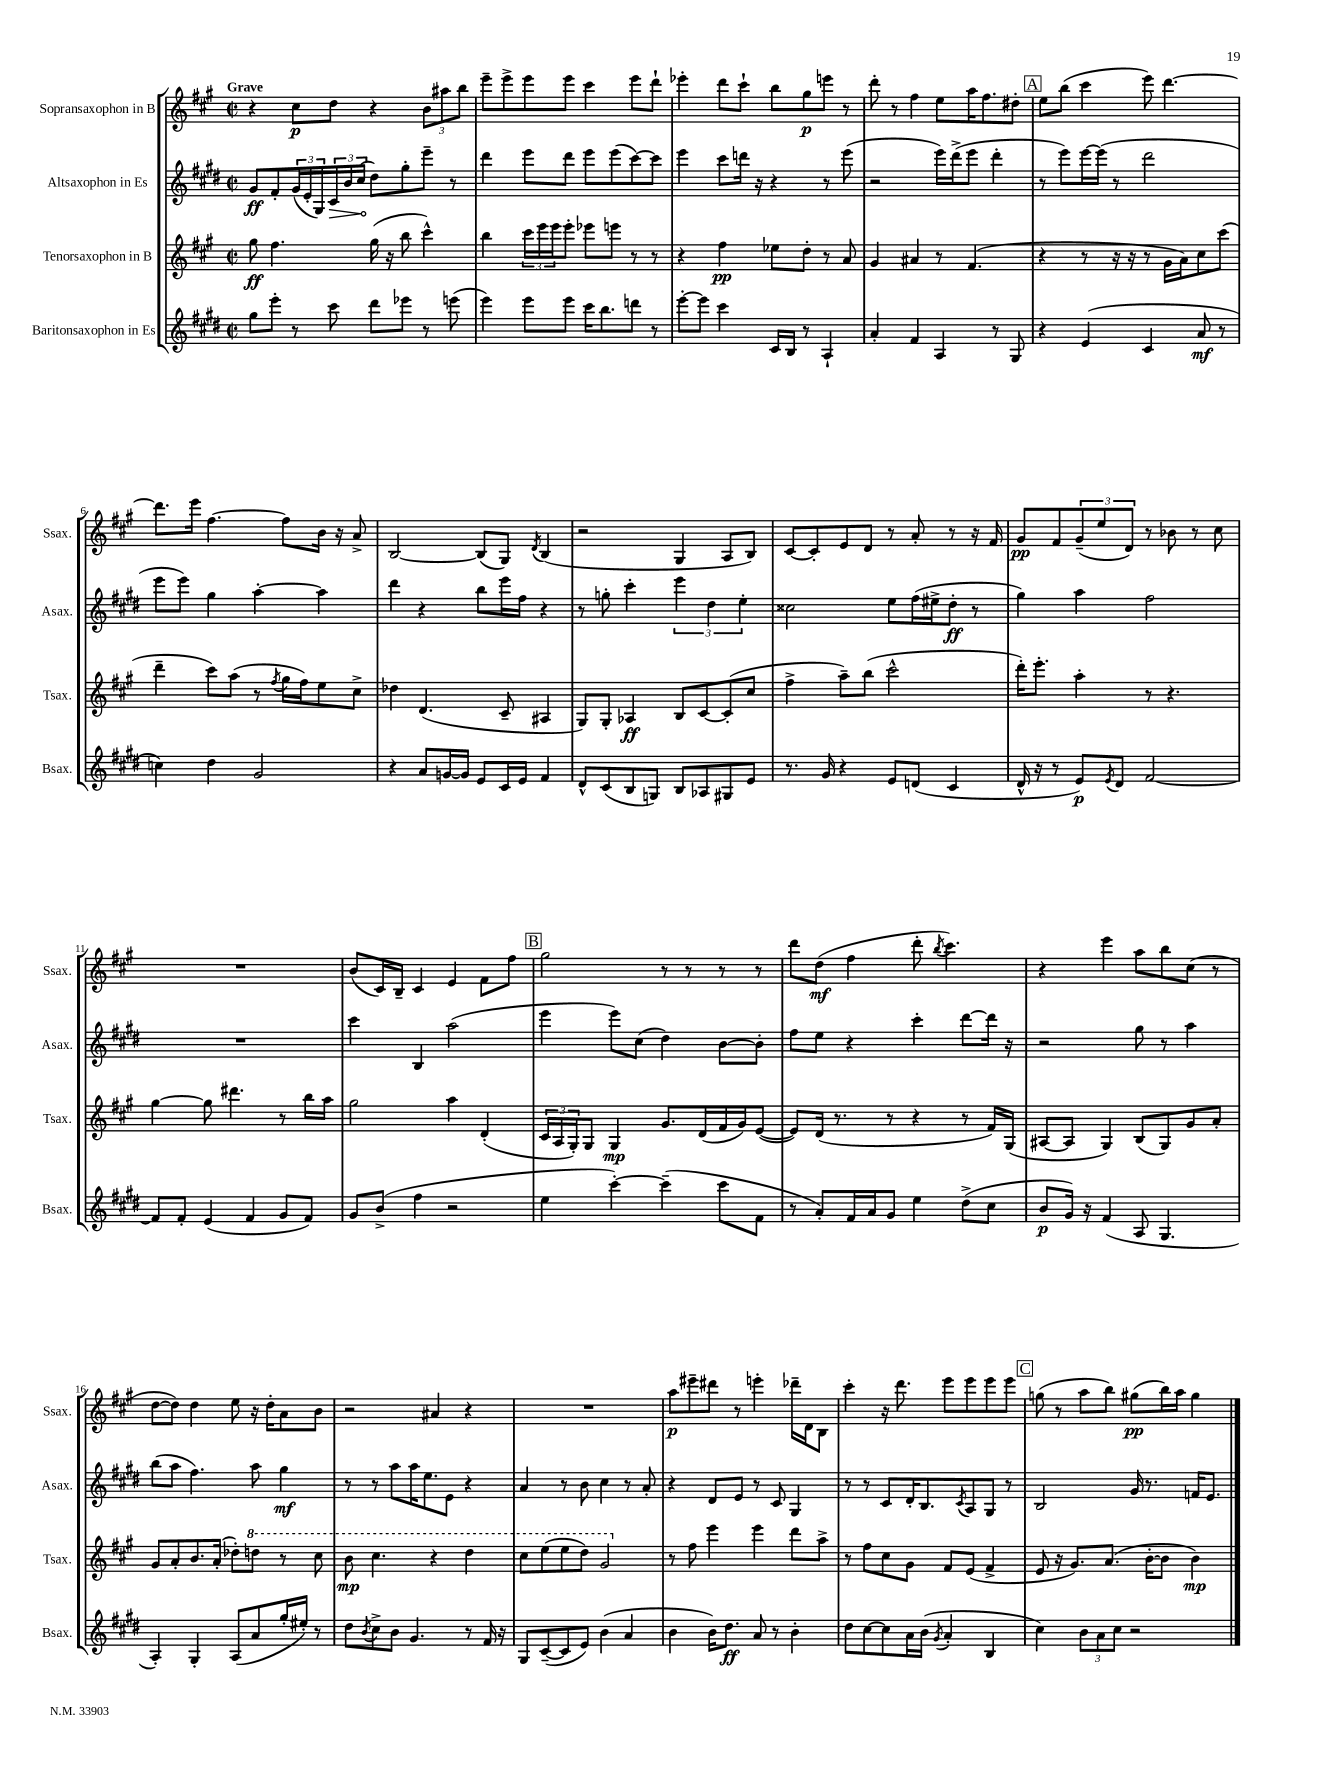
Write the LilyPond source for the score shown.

<<
\new StaffGroup <<
\new Staff = "s0" \with { instrumentName = "Sopransaxophon in B" shortInstrumentName = "Ssax." } {
    \clef treble \key a \major \defaultTimeSignature \time 2/2 \tempo "Grave"
    r4 cis''8\p d''8 r4 \tuplet 3/2 { b'8 ais''8 b''8 } |
    e'''8-- e'''8-> e'''8 e'''8 cis'''4 e'''8 d'''8-! |
    ees'''4-. d'''8 cis'''8-! b''8 gis''8\p e'''8 r8 |
    d'''8-. r8 fis''4 e''8 a''16 fis''8. dis''8-. |
    \mark \markup { \box "A" } e''8 b''8( cis'''4 e'''8) d'''4.~ |
    d'''8. e'''16 fis''4.~ fis''8 b'16 r16 a'8-> |
    b2~ b8( gis8) \acciaccatura { d'8 } b4( |
    r2 gis4 a8 b8) |
    cis'8~ cis'8-. e'8 d'8 r8 a'8-. r8 r16 fis'16 |
    gis'8\pp fis'8 \tuplet 3/2 { gis'8--( e''8 d'8) } r8 bes'8 r8 cis''8 |
    R1 |
    b'8( cis'16) b16-- cis'4 e'4 fis'8 fis''8 |
    \mark \markup { \box "B" } gis''2 r8 r8 r8 r8 |
    d'''8 d''8\mf( fis''4 d'''8-. \acciaccatura { b''8 } cis'''4.) |
    r4 e'''4 a''8 b''8 cis''8( r8 |
    d''8~ d''8) d''4 e''8 r16 d''16-. a'8 b'8 |
    r2 ais'4 r4 |
    R1 |
    a''8\p eis'''8-- dis'''8 r8 e'''4-. des'''16-- d'16 b8 |
    cis'''4-. r16 d'''8. e'''8 e'''8 e'''8 e'''8 |
    \mark \markup { \box "C" } g''8( r8 a''8 b''8) gis''8\pp( b''16) a''16 gis''4 \bar "|." |
}
\new Staff = "s1" \with { instrumentName = "Altsaxophon in Es" shortInstrumentName = "Asax." } {
    \clef treble \key e \major \defaultTimeSignature \time 2/2
    gis'8\ff fis'8-. \tuplet 3/2 { gis'16( e'16-. gis16) } \tuplet 3/2 { \once \override Hairpin.circled-tip = ##t cis'16\> b'16 cis''16\!( } dis''8) gis''8-. e'''8-- r8 |
    dis'''4 e'''8 dis'''8 e'''8 e'''8( cis'''8~) cis'''8 |
    e'''4 cis'''8 d'''16 r16 r4 r8 e'''8( |
    r2 e'''16) dis'''16->( e'''8 dis'''4-. |
    \mark \markup { \box "A" } r8 e'''8) e'''16~ e'''16( r8 dis'''2 |
    e'''8 e'''8) gis''4 a''4~-. a''4 |
    dis'''4 r4 b''8 e'''16 fis''16 r4 |
    r8 g''8-. cis'''4-. \tuplet 3/2 { e'''4 dis''4 e''4-. } |
    cisis''2 e''8 fis''16( eis''16-> dis''8-.\ff r8 |
    gis''4) a''4 fis''2 |
    R1 |
    cis'''4 b4 a''2( |
    \mark \markup { \box "B" } e'''4 e'''8) cis''8( dis''4) b'8~ b'8-. |
    fis''8 e''8 r4 cis'''4-. dis'''8~ dis'''16 r16 |
    r2 gis''8 r8 a''4 |
    b''8( a''8 fis''4.) a''8 gis''4\mf |
    r8 r8 a''8 a''16 e''8. e'8 r4 |
    a'4 r8 b'8 cis''4 r8 a'8-. |
    r4 dis'8 e'8 r8 cis'8 gis4 |
    r8 r8 cis'8 dis'16-. b8. \acciaccatura { cis'8 } a8 gis8 r8 |
    \mark \markup { \box "C" } b2 gis'16 r8. f'16 e'8. \bar "|." |
}
\new Staff = "s2" \with { instrumentName = "Tenorsaxophon in B" shortInstrumentName = "Tsax." } {
    \clef treble \key a \major \defaultTimeSignature \time 2/2
    gis''8\ff fis''4. gis''16( r16 b''8 cis'''4-^) |
    b''4 \tuplet 3/2 { cis'''16 e'''16 e'''16 } e'''8-. ees'''8 e'''8 r8 r8 |
    r4 fis''4\pp ees''8 d''8-. r8 a'8 |
    gis'4 ais'4 r8 fis'4.( |
    \mark \markup { \box "A" } r4 r8 r16 r16 r8 gis'16 a'16) cis''8 cis'''8( |
    d'''4-- cis'''8) a''8( r8 \acciaccatura { fis''8 } gis''16 fis''16) e''8 cis''8-> |
    des''4 d'4.( cis'8-- ais4 |
    gis8) gis8-. aes4\ff b8 cis'8~ cis'8-.( cis''8 |
    fis''4-> a''8--) b''8( cis'''2-^ |
    d'''16-.) e'''8.-. a''4-. r8 r4. |
    gis''4~ gis''8 dis'''4. r8 b''16 a''16 |
    gis''2 a''4 d'4-.( |
    \mark \markup { \box "B" } \tuplet 3/2 { cis'16 a16 gis16-.) } gis8 gis4\mp gis'8. d'16( fis'16 gis'16) e'8~( |
    e'8) d'16( r8. r8 r4 r8 fis'16) gis16( |
    ais8~ ais8 gis4) b8( gis8) gis'8 a'8-. |
    gis'8 a'8-. b'8. a'16-.( des''8-.) \ottava #1 d'''!8 r8 cis'''8 |
    b''8\mp cis'''4. r4 d'''4 |
    cis'''8 e'''8( e'''8 d'''8) gis''2 \ottava #0 |
    r8 fis''8 e'''4 e'''4 d'''8 a''8-> |
    r8 fis''8 cis''8 gis'8 fis'8 e'8( fis'4-> |
    \mark \markup { \box "C" } e'8 r16 gis'8.) a'8.( b'16~-. b'8 b'4\mp) \bar "|." |
}
\new Staff = "s3" \with { instrumentName = "Baritonsaxophon in Es" shortInstrumentName = "Bsax." } {
    \clef treble \key e \major \defaultTimeSignature \time 2/2
    gis''8 e'''8-. r8 cis'''8 dis'''8 ees'''8 r8 e'''8( |
    e'''4) e'''8 e'''8 cis'''16 b''8. d'''8 r8 |
    e'''8~-. e'''8 cis'''4 cis'16 b16 r8 a4-! |
    a'4-. fis'4 a4 r8 gis8 |
    \mark \markup { \box "A" } r4 e'4( cis'4 a'8\mf r8 |
    c''4) dis''4 gis'2 |
    r4 a'8 g'16~ g'16 e'8 cis'16 e'16 fis'4 |
    dis'8-^ cis'8( b8 g8) b8 aes8 gis8 e'8 |
    r8. gis'16 r4 e'8 d'8( cis'4 |
    dis'16-^ r16 r8 e'8\p) \acciaccatura { e'8 } dis'8 fis'2~ |
    fis'8 fis'8-. e'4( fis'4 gis'8 fis'8) |
    gis'8 b'8->( fis''4 r2 |
    \mark \markup { \box "B" } e''4 cis'''4~-.) cis'''4--( cis'''8 fis'8 |
    r8 a'8-.) fis'16 a'16 gis'8 e''4 dis''8->( cis''8 |
    b'8\p gis'16) r16 fis'4( a8 gis4. |
    a4-.) gis4-. a8( a'8 gis''16-. eis''16-.) r8 |
    dis''8 \acciaccatura { b'8 } cis''8-> b'8 gis'4. r8 fis'16 r16 |
    gis8 cis'8~--( cis'8 e'8) b'4( a'4 |
    b'4 b'16) dis''8.\ff a'8 r8 b'4-. |
    dis''8 cis''8~ cis''8 a'16 b'16( \acciaccatura { gis'8 } a'4-. b4 |
    \mark \markup { \box "C" } cis''4) \tuplet 3/2 { b'8 a'8 cis''8 } r2 \bar "|." |
}
>>
>>
